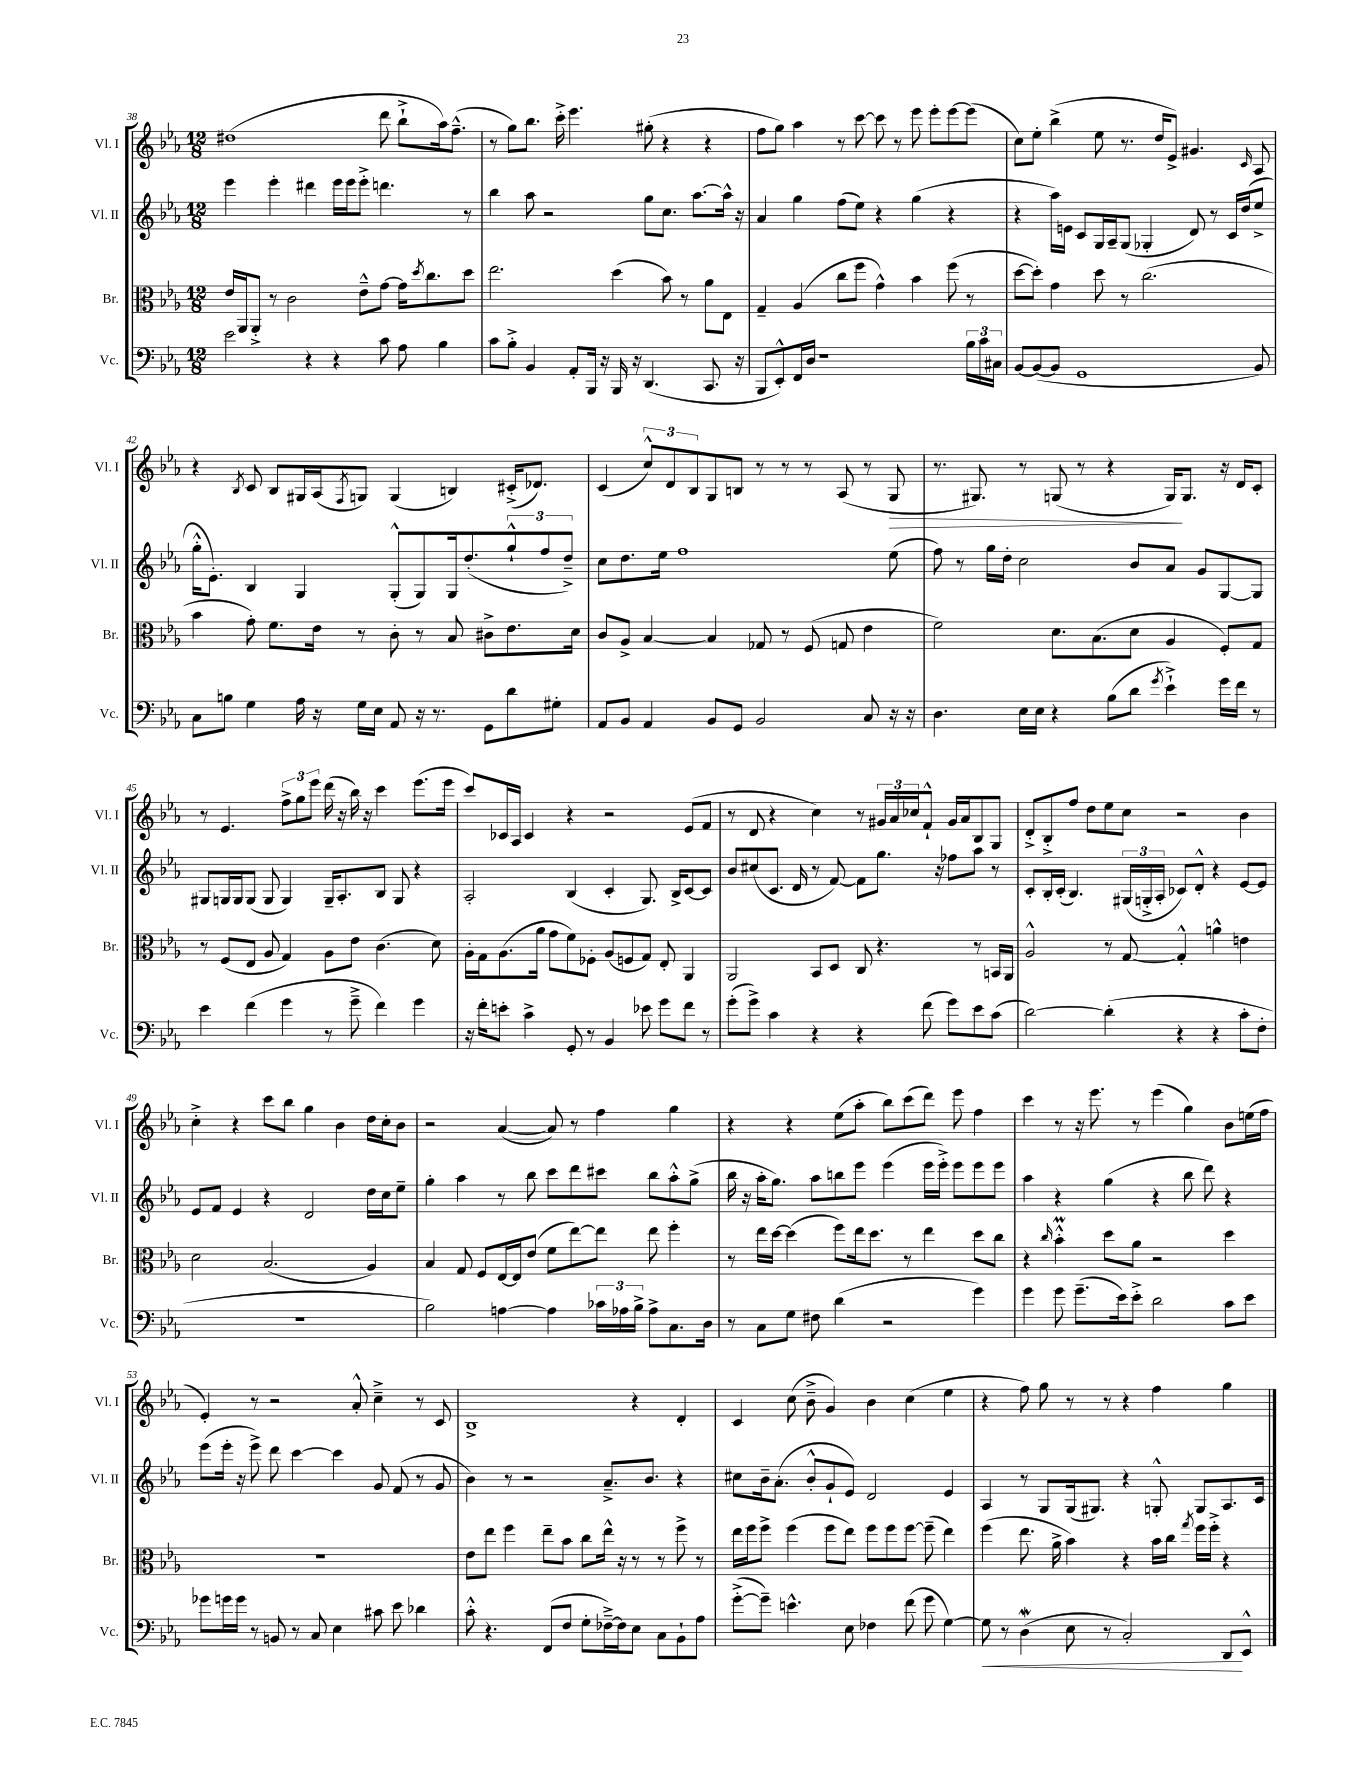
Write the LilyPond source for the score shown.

<<
\new StaffGroup <<
\new Staff = "s0" \with { instrumentName = "Vl. I" shortInstrumentName = "Vl. I" } {
    \clef treble \key ees \major \numericTimeSignature \time 12/8
    dis''1( d'''8 bes''8-!-> aes''16) f''8.---^( |
    r8 g''8) bes''8. c'''16-.-> ees'''4. gis''8-.( r4 r4 |
    f''8 g''8) aes''4 r8 c'''8~ c'''8 r8 ees'''8 ees'''8-. ees'''8~ ees'''8( |
    c''8) ees''8-. bes''4->( ees''8 r8. d''16 ees'8->) gis'4. \grace { c'16 } aes8 |
    r4 \acciaccatura { bes8 } c'8 bes8 gis16 aes16( \acciaccatura { f8 } g8) g4( b4) cis'16-.->( des'8.) |
    c'4( \tuplet 3/2 { c''8-^) d'8 bes8 } g8 b8 r8 r8 r8 aes8( r8 g8\> |
    r8. gis8.) r8 g8( r8 r4 g16\!) g8. r16 d'16 c'8-. |
    r8 ees'4. \tuplet 3/2 { f''8-> g''8 ees'''8 } d'''16( r16 bes''16) r16 c'''4 ees'''8.( ees'''16 |
    c'''8) ces'16 aes16 ces'4 r4 r2 ees'8( f'8 |
    r8 d'8 r4 c''4) r8 \tuplet 3/2 { gis'16 aes'16 ces''16 } f'8-!-^ gis'16 aes'16 bes8 g8 |
    d'8-.-> bes8-.-> f''8 d''8 ees''8 c''8 r2 bes'4 |
    c''4-.-> r4 c'''8 bes''8 g''4 bes'4 d''16 c''16-. bes'8 |
    r2 aes'4~( aes'8) r8 f''4 g''4 |
    r4 r4 ees''8( aes''8-. bes''8) c'''8( d'''8) ees'''8 f''4 |
    c'''4 r8 r16 ees'''8. r8 ees'''4( g''4) bes'8 e''16( f''16 |
    ees'4-.) r8 r2 aes'8-.-^ c''4---> r8 c'8 |
    bes1-> r4 d'4-. |
    c'4 c''8( bes'8---> g'4) bes'4 c''4( ees''4 |
    r4 f''8) g''8 r8 r8 r4 f''4 g''4 \bar "|." |
}
\new Staff = "s1" \with { instrumentName = "Vl. II" shortInstrumentName = "Vl. II" } {
    \clef treble \key ees \major \numericTimeSignature \time 12/8
    ees'''4 ees'''4-. dis'''4 ees'''16 ees'''16 ees'''8-.-> d'''4. r8 |
    bes''4 aes''8 r2 g''8 c''8. aes''8.~ aes''16-^ r16 |
    aes'4 g''4 f''8( ees''8) r4 g''4( r4 |
    r4 aes''16) e'16 c'8 g16 aes16-- g8( ges4-. d'8) r8 c'16 d''16( ees''8-> |
    g''16-.-^ ees'8.-.) bes4 g4 g8-.-^( g8) g16 d''8.-.( \tuplet 3/2 { g''8-!-^ f''8 d''8--->) } |
    c''8 d''8. ees''16 f''1 ees''8( |
    f''8) r8 g''16 d''16-. c''2 bes'8 aes'8 g'8 g8~ g8 |
    gis8 g16 g16 g8( g8 g4) g16-- aes8.-. bes8 g8 r4 |
    aes2-. bes4( c'4-. g8.) bes16-> c'8~ c'8 |
    bes'8 cis''8( c'8. d'16 r8 f'8~) f'8 g''8. r16 fes''8 aes''8 r8 |
    c'8-. bes16-. c'16-.( bes4.) \tuplet 3/2 { gis16( g16-.-> aes16-. } ces'8) d'8-.-^ r4 ees'8~ ees'8 |
    ees'8 f'8 ees'4 r4 d'2 d''16 c''16 ees''8-- |
    g''4-. aes''4 r8 bes''8 c'''8 d'''8 cis'''8 bes''8 aes''8-.-^ g''8->( |
    bes''16 r16 aes''16-. g''8.) aes''8 b''8 ees'''8 ees'''4( ees'''16 ees'''16-.->) ees'''8 ees'''8 ees'''8 |
    aes''4 r4 g''4( r4 bes''8 d'''8) r4 |
    ees'''8( ees'''16-. r16 ees'''8->) d'''8 c'''4~ c'''4 g'8 f'8( r8 g'8 |
    bes'4) r8 r2 aes'8.---> bes'8. r4 |
    cis''8 bes'16-- aes'8.-.( bes'8-.-^ g'8-! ees'8) d'2 ees'4 |
    aes4 r8 g8 g16( gis8.) r4 g8-.-^ g8 aes8. c'16 \bar "|." |
}
\new Staff = "s2" \with { instrumentName = "Br." shortInstrumentName = "Br." } {
    \clef alto \key ees \major \numericTimeSignature \time 12/8
    ees'16 aes,16 aes,8-.-> r8 c'2 ees'8---^ g'8~ g'16 \acciaccatura { d''8 } c''8. d''8 |
    ees''2. d''4( bes'8) r8 aes'8 ees8 |
    g4-- aes4( c''8 f''8 g'4-^) bes'4 f''8( r8 |
    d''8~ d''8-.) g'4 d''8 r8 c''2.( |
    bes'4 g'8-.) f'8. ees'16 r8 c'8-. r8 bes8 cis'8-> ees'8. d'16 |
    c'8 aes8-> bes4~ bes4 ges8 r8 f8( g8 ees'4 |
    f'2) d'8. bes8.( d'8 aes4 f8-.) g8 |
    r8 f8( ees8 aes8 g4) aes8 ees'8 c'4.( d'8) |
    aes16-. g16 aes8.( aes'16 g'8 f'8) fes8-. aes8( f8 g8) ees8-. aes,4 |
    aes,2 bes,8 d8 c8 r4. r8 b,16 aes,16 |
    aes2-^ r8 g8~ g4-.-^ a'4-^ e'4 |
    d'2 bes2.( aes4) |
    bes4 g8 f8 ees16~ ees16 ees'8( f'8 ees''8~) ees''8 ees''8 f''4-. |
    r8 ees''16 d''16~ d''4( f''8) ees''16 d''8. r8 ees''4 d''8 c''8 |
    r4 \grace { c''16 } bes'4-.-^\prall d''8 aes'8 r2 d''4 |
    R1. |
    ees'8 ees''8 f''4 ees''8-- bes'8 c''8 ees''16-^ r16 r8 r8 f''8-> r8 |
    ees''16 f''16 f''8-> f''4( f''8 ees''8) f''8 f''8 f''8~ f''8--( ees''4) |
    f''4( ees''8. aes'16-> bes'4) r4 bes'16 c''16 \acciaccatura { g''8 } f''16 f''16-.-> r4 \bar "|." |
}
\new Staff = "s3" \with { instrumentName = "Vc." shortInstrumentName = "Vc." } {
    \clef bass \key ees \major \numericTimeSignature \time 12/8
    ees'2 r4 r4 c'8 aes8 bes4 |
    c'8 bes8-.-> bes,4 aes,8-. bes,,16 r16 bes,,16 r16 d,4.( c,8. r16 |
    bes,,8 ees,8-.-^) f,16 d16 r1 \tuplet 3/2 { bes16 c'16 cis16 } |
    bes,8~ bes,8~( bes,8 g,1 bes,8) |
    c8 b8 g4 aes16 r16 g16 ees16 aes,8 r16 r8. g,8 d'8 gis8-. |
    aes,8 bes,8 aes,4 bes,8 g,8 bes,2 c8 r16 r16 |
    d4. ees16 ees16 r4 bes8( d'8 \acciaccatura { g'8 } ees'4-!->) g'16 f'16 r8 |
    ees'4 f'4( g'4 r8 g'8---> f'4) g'4 |
    r16 f'16-. e'8-. c'4-> g,8-. r8 bes,4 ees'8 g'8 f'8 r8 |
    g'8-.( g'8->) c'4 r4 r4 f'8( g'8) ees'8 c'8( |
    d'2~) d'4-.( r4 r4 c'8-. f8-. |
    R1. |
    bes2) a4~ a4 \tuplet 3/2 { ces'16 aes16 bes16-> } aes8-> c8. d16 |
    r8 c8 g8 fis8 d'4( r2 g'4) |
    g'4 g'8 g'8.--( ees'16) ees'8-.-> d'2 c'8 ees'8 |
    ges'8 g'16 g'16 r8 b,8 r8 c8 ees4 cis'8 ees'8 des'4 |
    c'8-.-^ r4. f,8( f8 g8-. fes16~--->) fes16 ees8 c8 bes,8-! aes8 |
    g'8~-.->( g'8--) e'4.-^ ees8 fes4 f'8( g'8 g4~) |
    g8\< r8 d4\mordent( ees8 r8 c2-.) d,8\! ees,8-^ \bar "|." |
}
>>
>>
\layout { \context { \Score currentBarNumber = #38 } }
